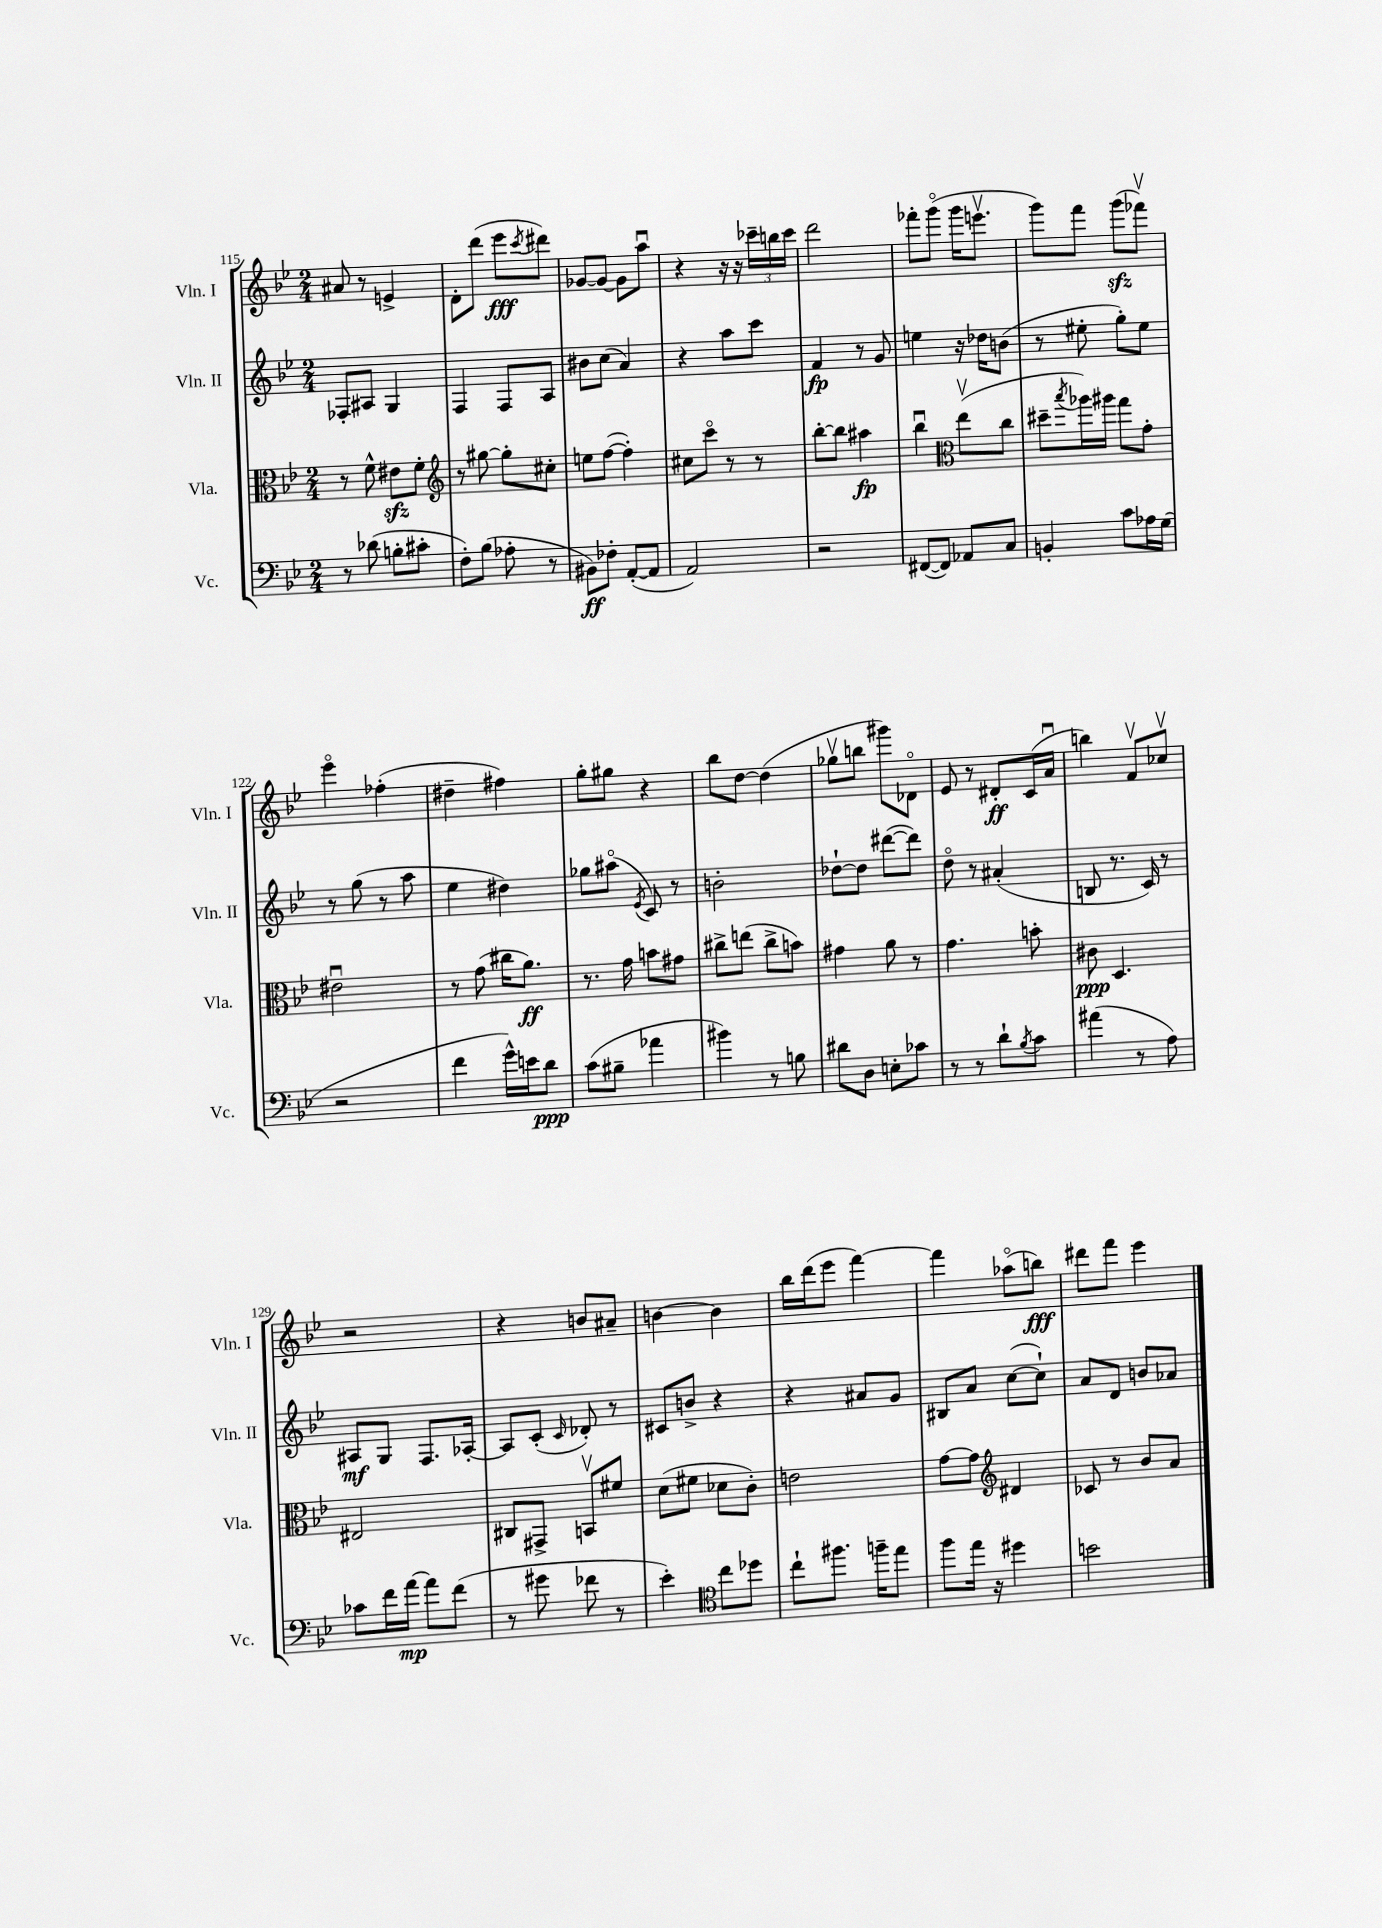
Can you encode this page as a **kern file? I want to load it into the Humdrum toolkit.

**kern	**kern	**kern	**kern
*staff4	*staff3	*staff2	*staff1
*clefF4	*clefC3	*clefG2	*clefG2
*k[b-e-]	*k[b-e-]	*k[b-e-]	*k[b-e-]
*M2/4	*M2/4	*M2/4	*M2/4
8r	8r	8F-'	8a#
(8d-	8f^^	8A#	8r
8B'	8e#	4G	4e^
8c#'	8f'	.	.
=	=	=	=
*	*clefG2	*	*
8F')	8r	4F	8d'
(8B-	[8gg#	.	(8ddd
8A-'	8gg#']	8F	8eee-
.	.	.	8qccc
8r	8cc#'	8A	8ddd#)
=	=	=	=
8BB#)	8ee	8b#	[8g-
8F-'	([8ff	(8cc	8g-_
([8AA'	4ff'])	4a)	8g-]
8AA]	.	.	8aau
=	=	=	=
2AA)	8cc#	4r	4r
.	8ccco	.	.
.	8r	8aa	16r
.	.	.	16r
.	8r	8ccc	24ccc-~
.	.	.	24bb
.	.	.	24ccc-
=	=	=	=
2r	[8bb-'	4f	2ddd
.	8bb-]	.	.
.	4aa#	8r	.
.	.	8g	.
=	=	=	=
([8FF#	4bb-u	4ee	8fff-'
8FF#])	.	.	(8gggo
*	*clefC3	*	*
8AA-	(8ee-v	16r	16ggg
.	.	16dd-	8.eeev
8C	8cc	(8b	.
=	=	=	=
4BB'	8dd#~	8r	8ggg)
.	8qbb-	.	.
.	16aa-)	8ee#'	8fff
.	16aa#	.	.
8c	8gg	8gg')	(8ggg
16A-	8g'	8ee#	8fff-v)
(16G	.	.	.
=	=	=	=
2r	2e#u	8r	4eee-o
.	.	(8gg	.
.	.	8r	(4ff-'
.	.	8aa	.
=	=	=	=
4f	8r	4ee-	4dd#~
.	(8g	.	.
16g^^)	16cc#	4dd#)	4ff#)
16e	8.a)	.	.
8d	.	.	.
=	=	=	=
(8c	8.r	8gg-	8gg'
8B#~	.	(8aa#o	8gg#
.	16g	.	.
.	.	8qe-	.
4a-	8b	8c)	4r
.	8g#	8r	.
=	=	=	=
4b#)	8cc#^	2b'	8bb-
.	(8ee	.	[8dd
8r	8cc#^	.	(4dd]
8B	8b)	.	.
=	=	=	=
8d#	4g#	[8dd-`	8gg-v
8D	.	8dd-]	8bb
8E'	8a	([8ddd#	8ggg#)
8c-	8r	8ddd#])	8d-o
=	=	=	=
8r	4.g	8ddo	8e-
8r	.	8r	8r
8d`	.	(4a#'	8d#'
8qB-	.	.	.
8c	8b'	.	(16c
.	.	.	16au
=	=	=	=
(4a#	8c#	8B	4bb)
.	4.D	8.r	.
8r	.	.	8fv
.	.	16c)	.
8A)	.	8r	8cc-v
=	=	=	=
8c-	2E#	8A#	2r
16f	.	8G	.
[16a	.	.	.
8a]	.	8.F	.
(8f	.	.	.
.	.	[16A-'	.
=	=	=	=
8r	8C#	8A-]	4r
8g#	8GG#^	(8c'	.
.	.	16qqc	.
8f-	8BBv	8d-')	8b
8r	8f#	8r	8a#~
=	=	=	=
4e-')	(8d	8c#	[4b
.	8f#	8b^	.
*clefC4	*	*	*
8cc	8d-	4r	4b]
8dd-	8c')	.	.
=	=	=	=
8cc`	2e	4r	16bb-
.	.	.	(16ddd
8.ff#	.	.	8eee-
.	.	8a#	[4fff)
16ff~	.	.	.
8ee-	.	8g	.
=	=	=	=
8ff	[8g	8B#	4fff]
16ee-	8g]	8a	.
16r	.	.	.
*	*clefG2	*	*
4dd#	4d#	([8cc	(8aa-o
.	.	8cc`])	8bb)
=	=	=	=
2b	8c-	8a	8ddd#
.	8r	8d	8fff
.	8b-	8b	4eee-
.	8a	8a-	.
==	==	==	==
*-	*-	*-	*-
